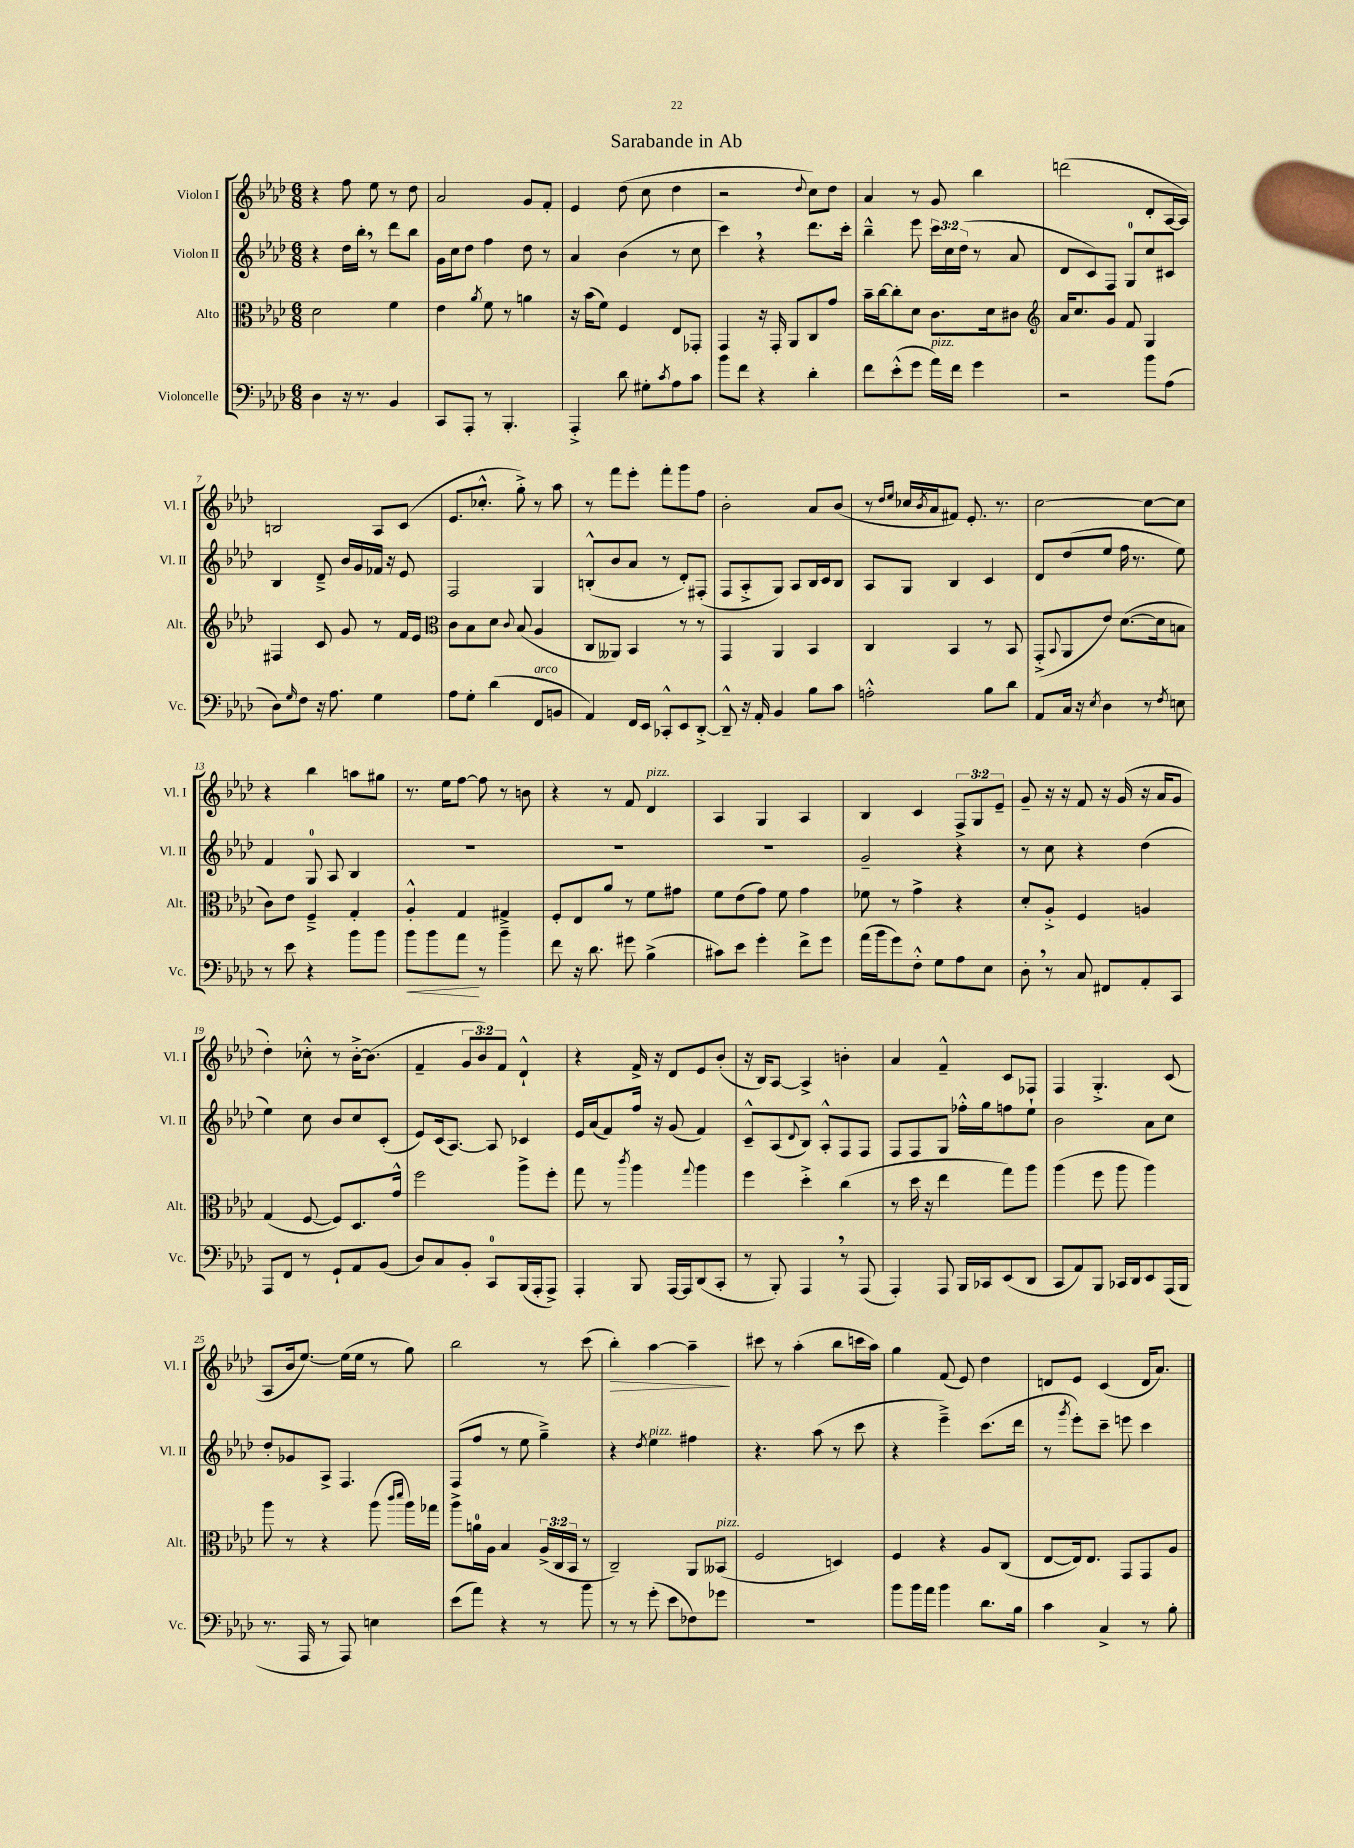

**kern	**kern	**kern	**kern
*staff4	*staff3	*staff2	*staff1
*clefF4	*clefC3	*clefG2	*clefG2
*k[b-e-a-d-]	*k[b-e-a-d-]	*k[b-e-a-d-]	*k[b-e-a-d-]
*M6/8	*M6/8	*M6/8	*M6/8
4D-	2d-	4r	4r
16r	.	16dd-	8ff
8.r	.	16bb-'	.
.	.	8r	8ee-
4BB-	4f	8ddd-	8r
.	.	8bb-	8dd-
=	=	=	=
8CC	4e-	16g	2a-
.	.	16cc	.
8AAA-'	.	8dd-	.
.	8qa-	.	.
8r	8f	4ff	.
4.BBB-'	8r	.	.
.	4a	8dd-	8g
.	.	8r	8f'
=	=	=	=
4AAA-'^	16r	4a-	4e-
.	(16b-	.	.
.	8f)	.	.
8d-	4F	(4b-	(8dd-
8G#'	.	.	8cc
8qc	.	.	.
8A-	8E-	8r	4dd-
8c	8GG-'	8cc	.
=	=	=	=
8b-	4GG	4ccc)	2r
8f	.	.	.
4r	16r	4r	.
.	16GG'	.	.
.	8AA-	.	.
.	.	.	8qqdd-
4d-'	8C	8.ddd-	8cc)
.	8g	.	8dd-
.	.	16ccc'	.
=	=	=	=
8f	16b-~	4bb-~^^	4a-
.	[16cc	.	.
(8e-'^^	8cc']	.	.
8g	8d-	8eee-	8r
16a-)	8.c	24ccc	8g
.	.	24cc	.
16f	.	.	.
.	.	(24dd-	.
4g	.	8r	4bb-
.	16d-	.	.
.	8c#	8a-	.
=	=	=	=
*	*clefG2	*	*
2r	16a-	8d-	(2ddd
.	8.cc	.	.
.	.	8c)	.
.	8g	8F	.
.	8f	8G	.
8b-	4G	8cc	8d-'
(8A-	.	8c#	[16A-
.	.	.	16A-])
=	=	=	=
8D-)	4F#	4B-	2B
16qqG	.	.	.
8F	.	.	.
16r	8c	8d-~^	.
8.A-	.	.	.
.	8g	16b-	.
.	.	16g	.
4G	8r	16f-	8A-
.	.	16r	.
.	16f	8e-	(8c
.	16e-	.	.
=	=	=	=
*	*clefC3	*	*
8A-	8c	2F	8.e-
8G'	8B-	.	.
.	.	.	8.cc-'^^
(4d-	8d-	.	.
.	8qqc	.	.
.	(8B-	.	8gg'^)
8FF	4A-	4G	8r
8BB	.	.	8aa-
=	=	=	=
4AA-)	8C	(8B'^^	8r
.	8AA--)	8b-	8fff
16FF	4BB-	8a-	8eee-'
16EE-	.	.	.
8CC-'^^	.	8r	8fff'
8EE-	8r	8d-')	8ggg
[8DD-'^	8r	(8F#'	8ff
=	=	=	=
8DD-~^^]	4GG	8F	2b-'
16r	.	8A-'^	.
16AA-'	.	.	.
4BB-	4AA-	8G)	.
.	.	8A-	.
8B-	4BB-	16B-	8a-
.	.	16c	.
8c	.	8B-	(8b-
=	=	=	=
2A'^^	4C	8A-	8r
.	.	.	16qqdd-
.	.	.	16qqee-
.	.	8G	16cc-
.	.	.	8qb-
.	.	.	16a-
.	4BB-	4B-	8f#)
.	.	.	8.e-'
8B-	8r	4c	.
.	.	.	8.r
8d-	8BB-	.	.
=	=	=	=
8AA-	(8GG'^	8d-	[2cc
.	8qqBB-	.	.
16C	8AA-	(8dd-	.
16r	.	.	.
8qE-	.	.	.
4D-	8e-)	8ee-	.
.	([8.d-	16ff	.
.	.	8.r	.
8r	.	.	8cc_
.	16d-]	.	.
8qF	.	.	.
8E	8B	8ee-)	8cc]
=	=	=	=
8r	8c)	4f	4r
8e-	8e-	.	.
4r	4F~^	8G	4bb-
.	.	8A-	.
8b-	4G'	4B-	8aa
8b-	.	.	8gg#
=	=	=	=
8b-	4A-'^^	2.r	8.r
8b-	.	.	.
.	.	.	16ee-
8a-	4G	.	[8ff
8r	.	.	8ff]
4b-~^	4G#	.	8r
.	.	.	8b
=	=	=	=
8f	8F'	2.r	4r
16r	8E-	.	.
8.d-	.	.	.
.	8a-	.	8r
8g#	8r	.	8f
(4B-^	8f	.	4d-
.	8g#	.	.
=	=	=	=
8c#)	8f	2.r	4A-
8e-	(8e-	.	.
4g'	8g)	.	4G
.	8f	.	.
8f^	4g	.	4A-
8g	.	.	.
=	=	=	=
(16a-	8f-	2g~	4B-
16b-	.	.	.
8g)	8r	.	.
8F'^^	4g^	.	4c
8G	.	.	.
8A-	4r	4r	12F^
.	.	.	12G
8E-	.	.	.
.	.	.	12e-~
=	=	=	=
8D-'	8d-'	8r	8g~
8r	8A-'^	8cc	16r
.	.	.	16r
8C	4F	4r	8f
8FF#	.	.	16r
.	.	.	(16g
8AA-'	4A	(4dd-	16r
.	.	.	16a-
8CC	.	.	8g
=	=	=	=
8AAA-	(4G	4ee-)	4dd-')
8FF	.	.	.
8r	[8F	8cc	8cc-'^^
8GG`	8F])	8b-	8r
8AA-	8.D-	8cc	[16b-'^
.	.	.	(8.b-]
(8BB-	.	(8c'	.
.	16g^^	.	.
=	=	=	=
8D-)	2ff	8e-)	4f~
8C	.	(16c	.
.	.	[8.A-)	.
8BB-'	.	.	12g
.	.	.	12b-)
8CC	.	8A-]	.
.	.	.	12f
(16BBB-	8aa-^	4c-	4d-`^^
16AAA-'	.	.	.
8AAA-^)	8ff'	.	.
=	=	=	=
4AAA-'	8gg	16e-	4r
.	.	(16a-	.
.	8r	8f)	.
.	8qccc	.	.
8BBB-	4aa-	16ff	16f^
.	.	16r	16r
[16AAA-	.	(8g	8d-
16AAA-]	.	.	.
.	8qqgg	.	.
(8DD-	4aa-	4f)	8e-
8CC'	.	.	(8b-'
=	=	=	=
8r	4ff	8c~^^	16r
.	.	.	16B-)
8BBB-')	.	(8A-	[8A-
.	.	8qqd-	.
4AAA-	4dd-'^	8B-)	4A-^]
.	.	8A-'^^	.
8r	(4cc	8F	4b'
(8AAA-	.	8F	.
=	=	=	=
4AAA-')	8r	8F	4a-
.	16dd-	8F	.
.	16r	.	.
8AAA-	4ee-	8G	4f~^^
16BBB-	.	16ff-'^^	.
16CC-	.	16gg	.
(8EE-	8gg)	8ff	8c
8DD-	8aa-	8ee-`	8F-
=	=	=	=
8CC	(4aa-	2b-	4F
8AA-)	.	.	.
8BBB-	8ff	.	4.G'^
16CC-	8aa-	.	.
16DD-	.	.	.
8EE-	4aa-)	8a-	.
(16AAA-	.	8cc	(8c
16BBB-	.	.	.
=	=	=	=
8.r	8aa-	8dd-'	8A-
.	8r	8g-	16b-
16AAA-	.	.	[8.ee-)
8r	4r	8A-^	.
8AAA-)	.	4.F	(16ee-]
.	.	.	16ee-
4E	(8aa-	.	8r
.	16qqccc	.	.
.	16qqddd-	.	.
.	16aa-)	.	8gg)
.	16gg-	.	.
=	=	=	=
(8e-	8aa-^	(8F	2bb-
8a-)	16a	8ff	.
.	16A-	.	.
4r	4B-	8r	.
.	.	8ee-	.
8r	(24A-^	4gg~^)	8r
.	24C	.	.
.	24BB-	.	.
8b-	8r	.	(8ccc
=	=	=	=
8r	2C~)	4r	4bb-')
8r	.	.	.
.	.	8qdd-	.
(8g'	.	4ee-	[4aa-
8e-	.	.	.
8F-)	8AA-	4ff#	4aa-~]
8g-	(8BB--	.	.
=	=	=	=
2.r	2F	4.r	8ccc#
.	.	.	8r
.	.	.	(4aa-'
.	.	(8aa-	.
.	4D)	8r	8bb-
.	.	8ccc	16ccc
.	.	.	16aa-)
=	=	=	=
8b-	4F	4r	4gg
16b-	.	.	.
16a-	.	.	.
4b-	4r	4eee-~^)	(8f
.	.	.	8e-)
8.d-	8A-	(8.ccc	4dd-
.	(8C	.	.
16B-	.	16ddd-	.
=	=	=	=
4c	[8E-	8r	8d
.	.	8qggg	.
.	16E-])	8eee-')	8e-
.	8.E-	.	.
4C^	.	8ccc~	(4c
.	8GG	8eee	.
8r	8GG	4ccc	16d
.	.	.	8.a-)
8B-'	8A-	.	.
==	==	==	==
*-	*-	*-	*-
